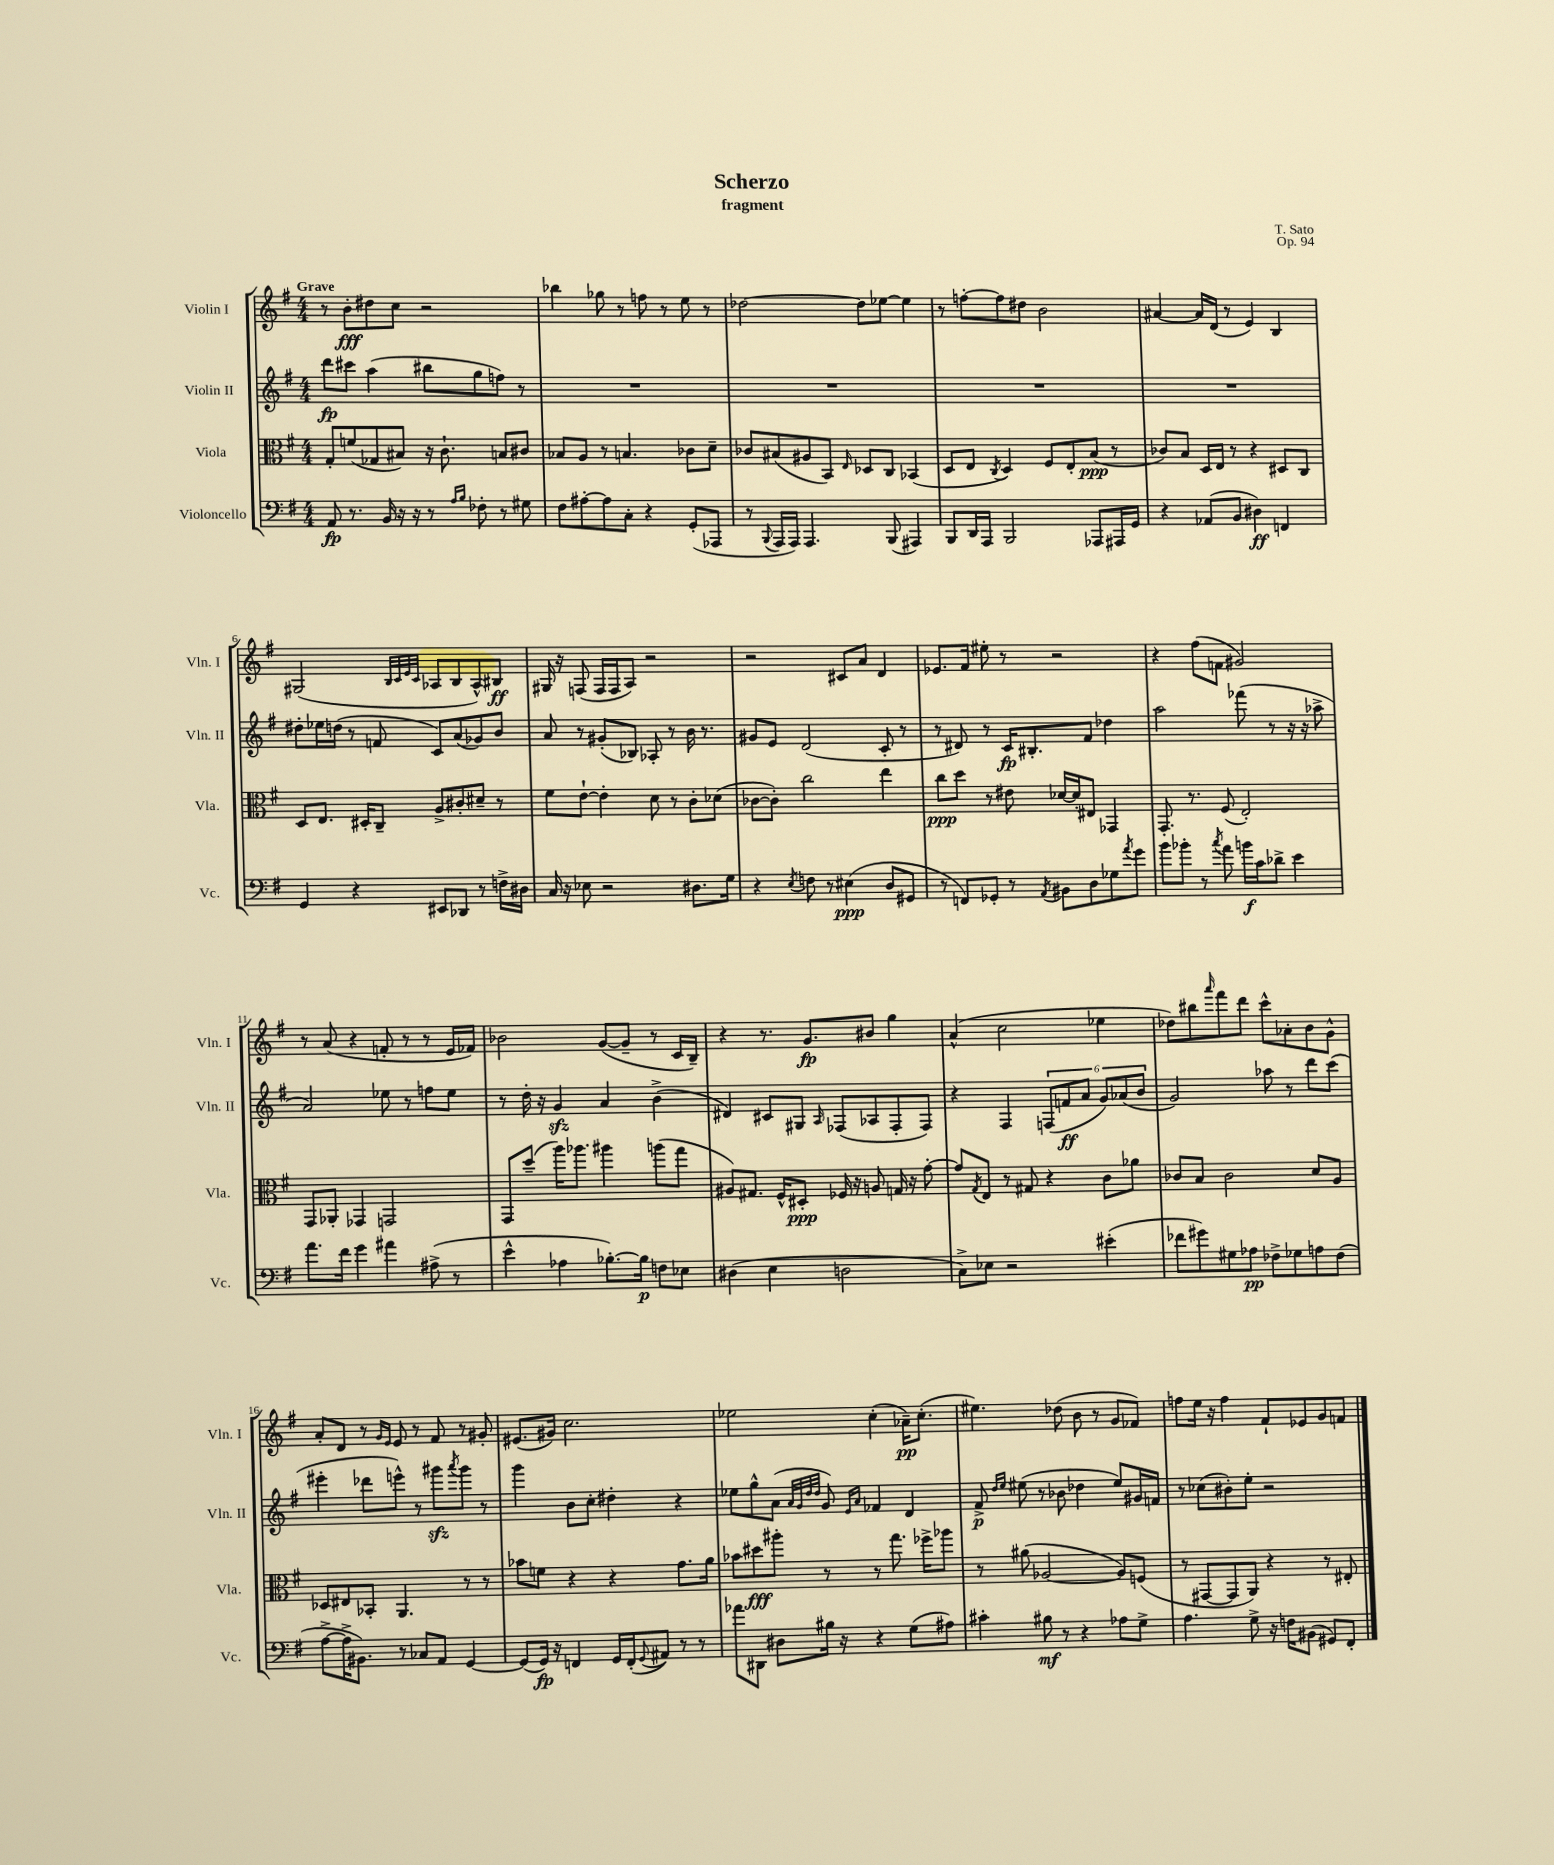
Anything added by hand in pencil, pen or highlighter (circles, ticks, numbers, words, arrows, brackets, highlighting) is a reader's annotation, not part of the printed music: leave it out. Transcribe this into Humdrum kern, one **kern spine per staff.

**kern	**kern	**kern	**kern
*staff4	*staff3	*staff2	*staff1
*clefF4	*clefC3	*clefG2	*clefG2
*k[f#]	*k[f#]	*k[f#]	*k[f#]
*M4/4	*M4/4	*M4/4	*M4/4
8AA	8G'	8ddd	8r
8.r	(8f	8ccc#	8b'
.	8G-	(4aa	8dd#
16BB	.	.	.
16r	8B#)	.	8cc
16r	.	.	.
8r	16r	8bb#	2r
.	8.c`	.	.
16qqA	.	.	.
16qqB	.	.	.
8F-'	.	8gg	.
8r	8B	8ff)	.
8G#	8c#	8r	.
=	=	=	=
8F#	8B-	1r	4bb-
[8A#'	8A	.	.
8A#]	8r	.	8gg-
8C'	4.B	.	8r
4r	.	.	8ff
.	.	.	8r
(8GG'	8c-	.	8ee
8AAA-	8d~	.	8r
=	=	=	=
8r	8c-	1r	[2dd-
8qqBBB	.	.	.
16AAA	(8B#	.	.
16AAA)	.	.	.
4.AAA	8A#	.	.
.	8BB)	.	.
.	16qqE	.	.
.	8D-	.	8dd-]
(8BBB	8C	.	[8ee-
4AAA#)	(4BB-	.	4ee-]
=	=	=	=
8BBB	8D	1r	8r
16DD	8E	.	[8ff'
16AAA	.	.	.
.	8qC	.	.
2BBB	4D)	.	8ff]
.	.	.	8dd#
.	8F#	.	2b
.	8E'	.	.
8AAA-	(8B	.	.
16AAA#	8r	.	.
16GG	.	.	.
=	=	=	=
4r	8c-)	1r	[4a#
.	8B	.	.
(8AA-	16D	.	16a#]
.	16E	.	(16d
8BB	8r	.	8r
4D#)	4r	.	4e)
4FF	8D#	.	4B
.	8C	.	.
=	=	=	=
4GG	8D	8dd#'	(2G#
.	8.E	16ee-	.
.	.	(16dd	.
4r	.	8r	.
.	16D#'	.	.
.	8C~	8f	.
.	.	.	32qqB
.	.	.	32qqc
.	.	.	32qqe
.	.	.	32qqc
8EE#	8A^	8c)	8A-
8DD-	8c#'	(8a	8B
8r	8d#~	8g-)	8A-^^)
16F^	8r	8b	8B#
16D#	.	.	.
=	=	=	=
16C	8f#	8a	16G#
16r	.	.	16r
8E-	[8e`	8r	(8F
2r	4e']	(8g#'	16F
.	.	.	16F
.	.	8B-)	8A)
.	8d	8A-'	2r
.	8r	8r	.
8.D#	8c'	16b	.
.	.	8.r	.
.	(8d-	.	.
16G	.	.	.
=	=	=	=
4r	[8c-	8g#	2r
.	8c-'])	8e	.
8qE	.	.	.
8F	2cc	(2d	.
8r	.	.	.
(4E#	.	.	8c#
.	.	.	8a
8D	4ee	8c'	4d
8GG#	.	8r	.
=	=	=	=
8r	8cc	8r	8.e-
8FF)	8dd	8d#)	.
.	.	.	16f#
8GG-'	8r	8r	8ee#'
8r	8e#	16c	8r
.	.	8.B#'	.
8qAA	.	.	.
8BB#	[16d-	.	2r
.	16d-']	.	.
8D	8E#	8f#	.
8G-	4GG-	4dd-	.
8qa	.	.	.
8g	.	.	.
=	=	=	=
8b	8.GG'	2aa	4r
8b-'	.	.	.
.	8.r	.	.
8r	.	.	(8ff#
8qcc	.	.	.
8a	(8F#	.	8f
16b	2E')	(8fff-	2g#)
16c	.	.	.
8d-^	.	8r	.
4e	.	16r	.
.	.	16r	.
.	.	8aa-^	.
=	=	=	=
8.a	8GG	2a)	8r
.	8AA-'	.	(8a
16f#	.	.	.
4g	4GG-	.	4r
4a#	2GG	8ee-	8f'
.	.	8r	8r
(8A#^	.	8ff	8r
8r	.	8ee-	16e
.	.	.	16f-)
=	=	=	=
4e^^	8GG	8r	2b-
.	(8dd~	16dd'	.
.	.	16r	.
4A-	16aa)	4g	.
.	8.aa-	.	.
[8.B-')	4aa#	4a	([8g
.	.	.	8g~]
16B-]	.	.	.
8F	(8aa	(4b^	8r
8E-	8gg	.	16c
.	.	.	16B~)
=	=	=	=
(4D#	8A#)	4d#)	4r
.	8.G#	.	.
4E	.	8c#	8.r
.	16F#^^	.	.
.	8D#'	8G#	.
.	.	.	8.g
.	.	16qqA	.
2D	16F-	(8F-	.
.	16r	.	.
.	8A	8A-	8b#
.	16G	8F-'	4gg
.	16r	.	.
.	[8g'	8F-)	.
=	=	=	=
8C^)	8g]	4r	(4a^^
.	8qG	.	.
8E-	8E	.	.
2r	8r	4F#	2cc
.	8G#	.	.
.	4r	(12F	.
.	.	12f	.
.	.	12a	.
(4e#'	8c	12g)	4ee-
.	.	(12a-	.
.	8a-	.	.
.	.	12b	.
=	=	=	=
8f-	8c-	2g)	8dd-)
8g#)	8B	.	8bb#
.	.	.	16qqaaa
8G#	2c-	.	8fff#
8A-	.	.	8ddd
8F-^	.	8aa-	8ccc^^
8G-	.	8r	8a-'
8A	8d	8ddd	8b
(8F-	8A	(8ccc	8g^^
=	=	=	=
[8A^	8D-	4eee#'	8a'
16A^]	8E#	.	8d
8.BB#)	.	.	.
.	8BB-'	8ddd-	8r
.	.	.	16qqg
.	.	.	16qqe
8r	4.AA	8eee^^)	8e
8C-	.	8r	8r
8AA	.	8ggg#	8f#
.	.	8qaaa	.
[4GG	8r	8ggg#	8r
.	8r	8r	8g#'
=	=	=	=
(8GG]	8b-	4ggg	(8.e#
16GG)	8f	.	.
16r	.	.	16g#)
4FF	4r	8b	2.cc
.	.	8cc'	.
16GG	4r	4dd#'	.
(16FF'	.	.	.
8qqGG	.	.	.
8AA#)	.	.	.
8r	8.g	4r	.
8r	.	.	.
.	16a	.	.
=	=	=	=
8a-	8b-	8ee-	2ee-
8DD#	8dd#	8gg^^	.
8D#	8aa#'	(8a	.
.	.	32qqa	.
.	.	32qqg	.
.	.	32qqdd	.
.	.	32qqdd	.
16B#	8r	8g)	.
16r	.	.	.
.	.	16qqe	.
.	.	16qqa	.
4r	8r	4f-	(4cc'
.	8.gg	.	.
(8G	.	4d	16a-~)
.	16ff-^	.	(8.cc'
8A#)	8aa-	.	.
=	=	=	=
4c#'	8r	8f#^	4.ee#)
.	.	16qqdd	.
.	.	16qqee	.
.	(8a#	(8ee#	.
8B#	[2A-	8r	.
8r	.	8b-	(8dd-
4r	.	4dd-	8b
.	.	.	8r
8A-	8A-])	8ee#)	8g
8G^	(8F	16g#	8f-)
.	.	16f	.
=	=	=	=
4.A	8r	8r	8ff
.	[8GG#	(8cc-	16ee
.	.	.	16r
.	8GG#]	8b#')	4ff
8G^	8AA)	8ee'	.
16r	4r	2r	8f#`
16F	.	.	.
(8BB#	.	.	8e-
8GG#)	8r	.	8g
8FF#'	8E#'	.	8f
==	==	==	==
*-	*-	*-	*-
